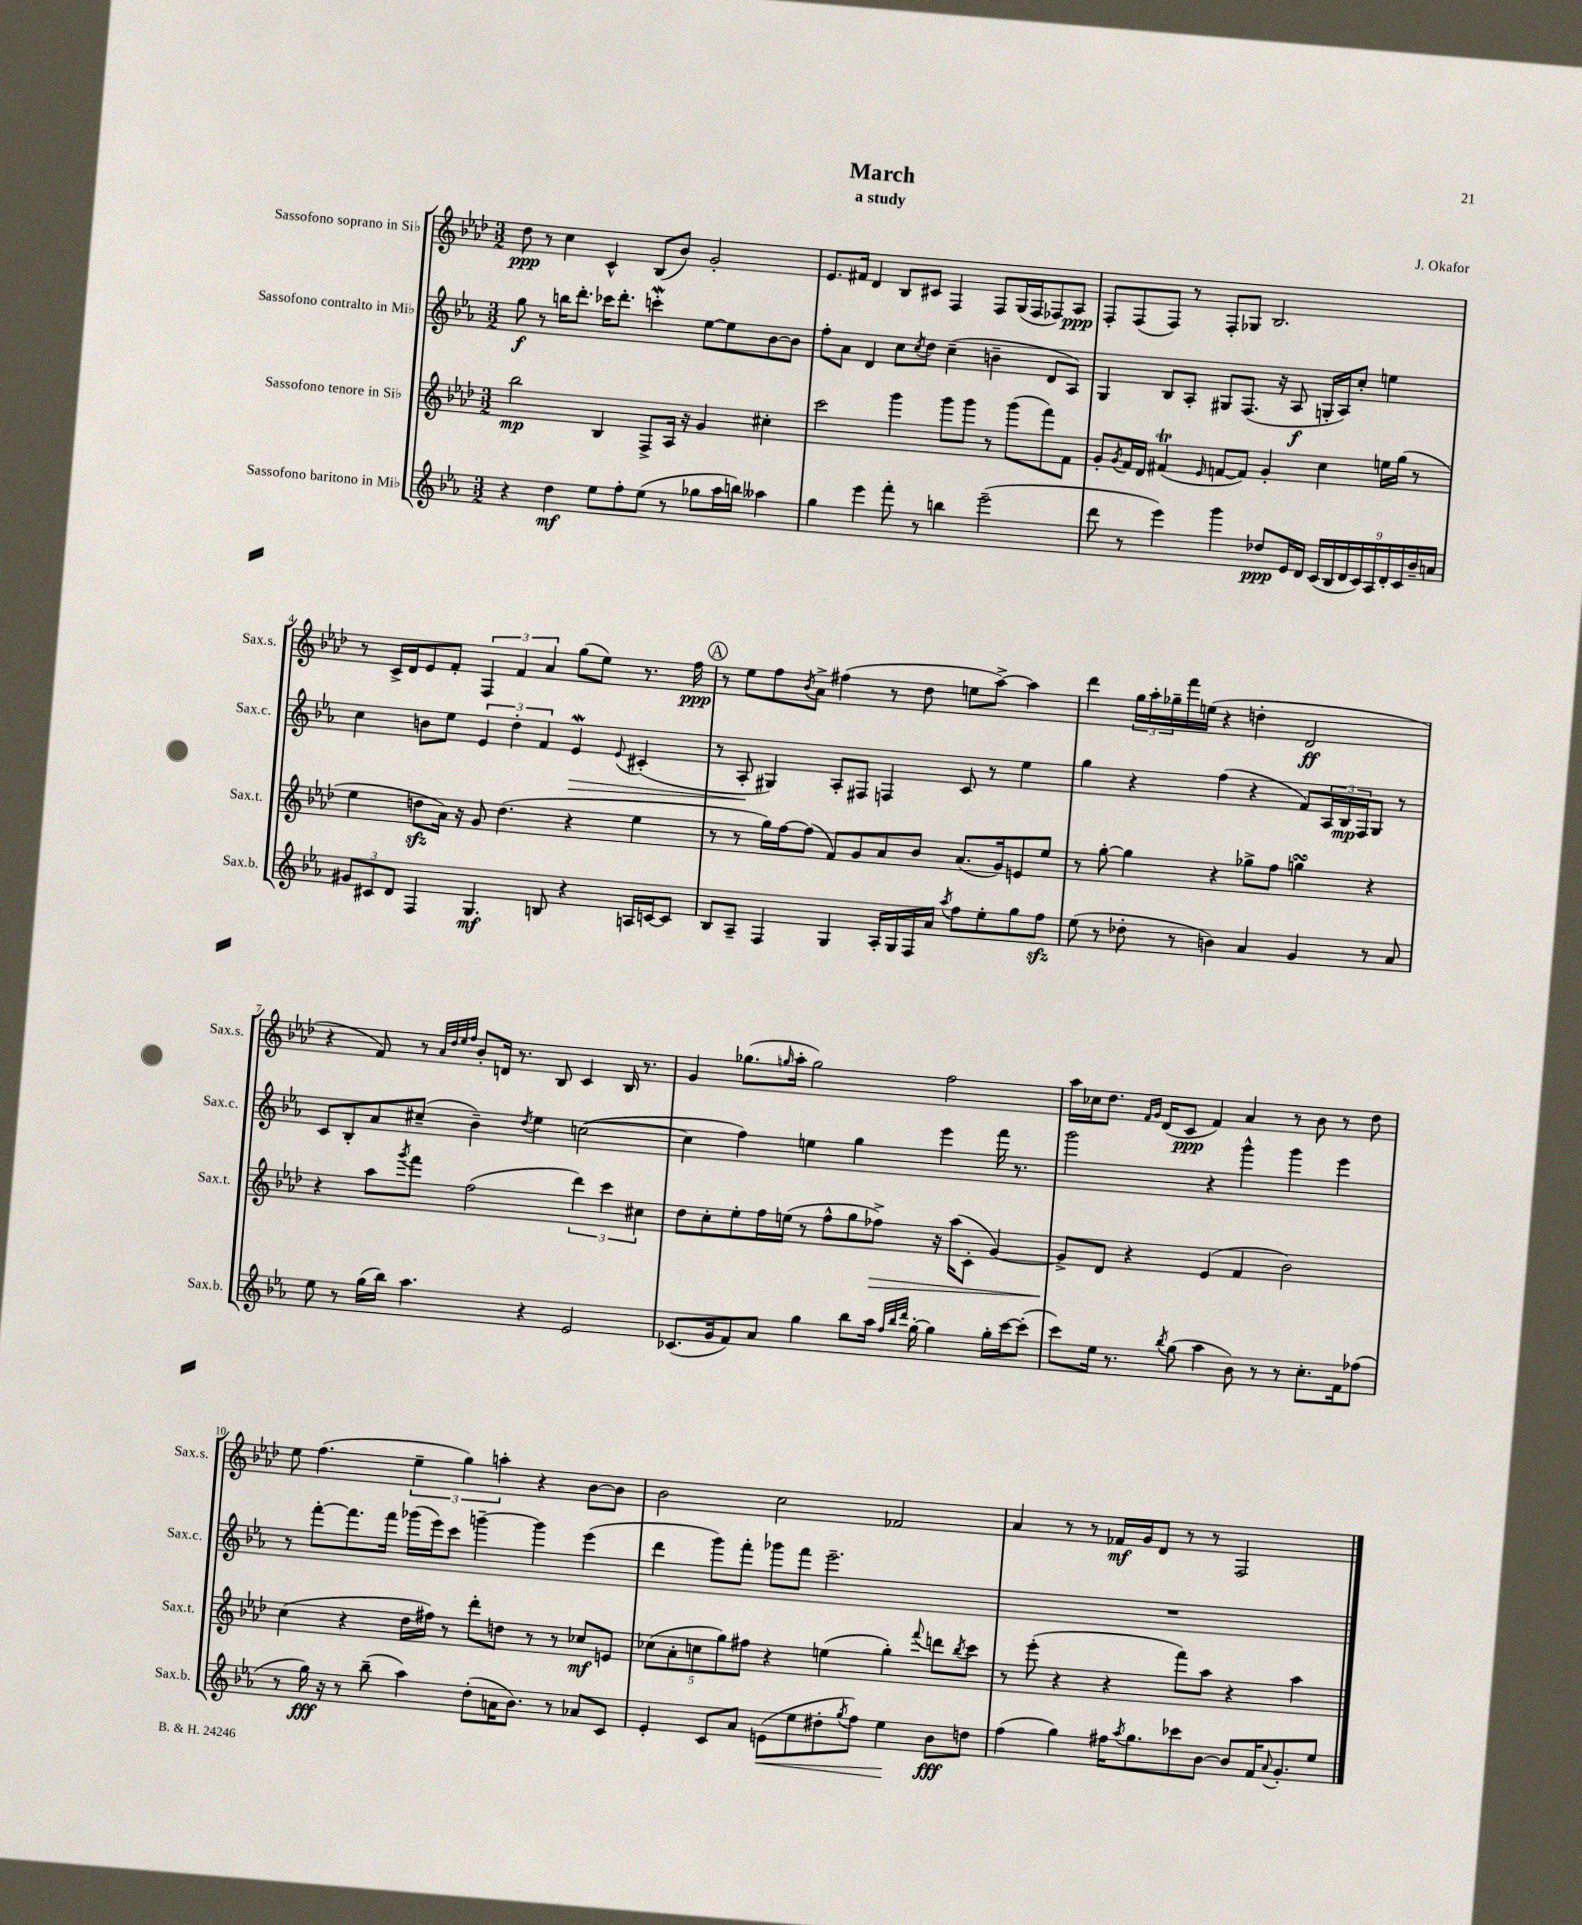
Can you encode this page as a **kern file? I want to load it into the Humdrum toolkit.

**kern	**kern	**kern	**kern
*staff4	*staff3	*staff2	*staff1
*clefG2	*clefG2	*clefG2	*clefG2
*k[b-e-a-]	*k[b-e-a-d-]	*k[b-e-a-]	*k[b-e-a-d-]
*M3/2	*M3/2	*M3/2	*M3/2
4r	2bb-	8gg	8dd-
.	.	8r	8r
4dd	.	16bb	4cc
.	.	8.ddd'	.
8ee-	4B-	16ccc-	4c^^
.	.	8.ddd'	.
8ff'	.	.	.
(8ee-	8F^	4ccc'	(8B-
8r	16A-	.	8b-)
.	16r	.	.
8gg-	4g	[8ee-	2g'
16aa-	.	8ee-]	.
16bb)	.	.	.
4aa--	4cc#'	[8b-	.
.	.	8b-]	.
=	=	=	=
4gg	2ccc	8ff'	8.e-
.	.	8a-	.
.	.	.	16f#
4eee-	.	4d	4d-
8fff'	4ggg	8cc	8B-
.	.	8qcc	.
8r	.	8dd	8c#
4bb	8ggg	(4cc~	4F
.	8ggg	.	.
(2eee-~	8r	4b~	8F
.	(8ggg	.	(16G
.	.	.	16F
.	8fff)	8d	8F-)
.	8f	8A-)	8A-
=	=	=	=
8ddd	8g'	4G	8F'
.	8qg	.	.
8r	16f	.	(8F
.	16d-	.	.
4eee-)	(4f#	8B-	8F)
.	.	8A-'	8r
.	16qqe-	.	.
4ggg	[8f	8G#	8F'
.	8f])	(8.F	8G-
8dd-	4g'	.	2.B-
.	.	16r	.
16e-	.	8A-	.
16d	.	.	.
(18c	4cc	16G'	.
18B-	.	.	.
.	.	16A-)	.
18d	.	.	.
.	.	8cc'	.
18c)	.	.	.
18A-	.	.	.
.	16ee	4ee	.
18d'	.	.	.
.	(16gg	.	.
18c	.	.	.
.	8r	.	.
18b-~	.	.	.
18a	.	.	.
=	=	=	=
12g#	4ee-	4cc	8r
12c#	.	.	.
.	.	.	16c^
12d	.	.	.
.	.	.	16d-
4F	8dd	8b	8e-
.	16a-)	8ee-	8f'
.	16r	.	.
4.G	8g	6e-	6F
.	(4.dd	.	.
.	.	6dd'	6f
.	.	6f	6a-
8B	.	.	.
4r	4r	4e-	(8gg
.	.	.	8ee-)
.	.	8qqe-	.
16A	4ee-	(4c#'	8.r
[16c	.	.	.
8c]	.	.	.
.	.	.	16ff
=	=	=	=
8B-	8r	8r	8r
8A-~	8r	8A-'	8ee-
4F	16gg)	4G#)	8ff
.	[16ff	.	.
.	.	.	8qb-
.	(8ff]	.	8a-^
4G	8f)	8A-'	(4ff#
.	8g	8F#	.
16A-'	8a-	4F	8r
16G	.	.	.
16F	8b-	.	8dd-
16a-	.	.	.
8qaa-	.	.	.
8ff	(8.a-	8c	8ee
8ee-'	.	8r	[8aa-^)
.	16g)	.	.
8gg	8e	4ee-	4aa-]
8ff	8ee-	.	.
=	=	=	=
(8ee-	8r	4gg	4ddd-
8r	[8gg'	.	.
8dd-'	4gg]	4r	24gg
.	.	.	24aa-'
.	.	.	24gg-~
8r	.	.	16fff
.	.	.	(16ee
4b)	4r	(4ff	4r
4a-	8gg-^	4r	4dd'
.	8ff	.	.
4g	4gg	8f)	2d-
.	.	24A-	.
.	.	24B-	.
.	.	24F	.
8r	4r	8G	.
8a-	.	8r	.
=	=	=	=
8ee-	4r	8c	4r
8r	.	8B-'	.
(16gg	8aa-	8a-	8f)
16bb-)	.	.	.
.	8qggg	.	.
4.aa-	8fff	(8cc#~	8r
.	.	.	32qqa-
.	.	.	32qqdd-
.	.	.	32qqee-
.	.	.	32qqff
.	(2ff	4b-~)	8b-'
.	.	.	16d
.	.	.	8.r
.	.	8qdd	.
4r	.	4ee-	.
.	.	.	8B-
2e-	6ddd-)	([2cc	4c
.	6ccc	.	.
.	.	.	16B-
.	.	.	8.r
.	6cc#	.	.
=	=	=	=
(8.c-	8dd-	4cc]	4g
.	8cc'	.	.
16g	.	.	.
8f)	8ee-'	4ff)	(8.gg-
8a-	16ff	.	.
.	.	.	16qqgg
.	(16ee	.	16aa-'
4gg	8r	4ee	2gg)
.	8ff^^	.	.
8bb-	8gg	4gg	.
16aa-	8ff-^)	.	.
32qqff	.	.	.
32qqbb-	.	.	.
32qqddd	.	.	.
[16gg'	.	.	.
4gg]	16r	4eee-	2ff
.	(16aa-	.	.
.	8c'	.	.
16gg'	[4g)	16fff	.
[16ccc	.	8.r	.
(8ccc']	.	.	.
=	=	=	=
8ccc)	8g^]	2ggg	16aa-
.	.	.	16cc-
16ee-	8d-	.	8.dd-
8.r	.	.	.
.	4r	.	.
.	.	.	16qqf
.	.	.	16qqg
.	.	.	(16d-
8qbb-	.	.	.
(8gg	.	.	8c
4aa-	(4e-	4r	4f)
8b-)	4f	4ggg^^	4a-
8r	.	.	.
8r	2b-)	4ggg	8r
8.cc'	.	.	8b-
.	.	4eee-	8r
16f	.	.	.
(8ff-	.	.	8dd-
=	=	=	=
8r	(4cc	8r	8ee-
16gg)	.	[8fff'	(4.ff
16r	.	.	.
8r	4r	8.fff]	.
(8bb-~	.	.	.
.	.	16fff	.
4aa-)	16dd-	(16ggg-	6ee-~
.	16ff#)	16eee-)	.
.	8r	8ccc	.
.	.	.	6gg)
(8dd'	8ddd-'	[4ggg~	.
.	.	.	6aa'
16a	8dd	.	.
8.b-)	.	.	.
.	8r	4ggg]	4r
8r	8r	.	.
8a-	8cc-	(4eee-	[8b-
8c	8e	.	8b-]
=	=	=	=
4e-'	(10cc-	4ddd	2b-
.	10a-'	.	.
.	10cc	.	.
8c	.	8ggg)	.
.	10gg)	.	.
8a-	.	8fff'	.
.	10ff#	.	.
(8e	4r	8ggg-	2cc
8ee-	.	8fff	.
8dd#'	(4ee	2.eee-~	.
8qgg	.	.	.
8ff)	.	.	.
4ee-	4gg')	.	2f-
.	8qqfff	.	.
8b-	8ddd	.	.
.	8qbb-	.	.
8dd	8ccc	.	.
=	=	=	=
(4ff	8r	1.r	4a-
.	(8eee-'	.	.
4gg)	4r	.	8r
.	.	.	8r
16ff#	4r	.	16f-
8qaa-	.	.	.
8.gg	.	.	16g
.	.	.	8d-
8ccc-	8fff)	.	8r
[8b-	8aa-	.	8r
8b-]	4r	.	2F
16f	.	.	.
8qqa-	.	.	.
8.g'	.	.	.
.	4aa-	.	.
8ee-	.	.	.
==	==	==	==
*-	*-	*-	*-
